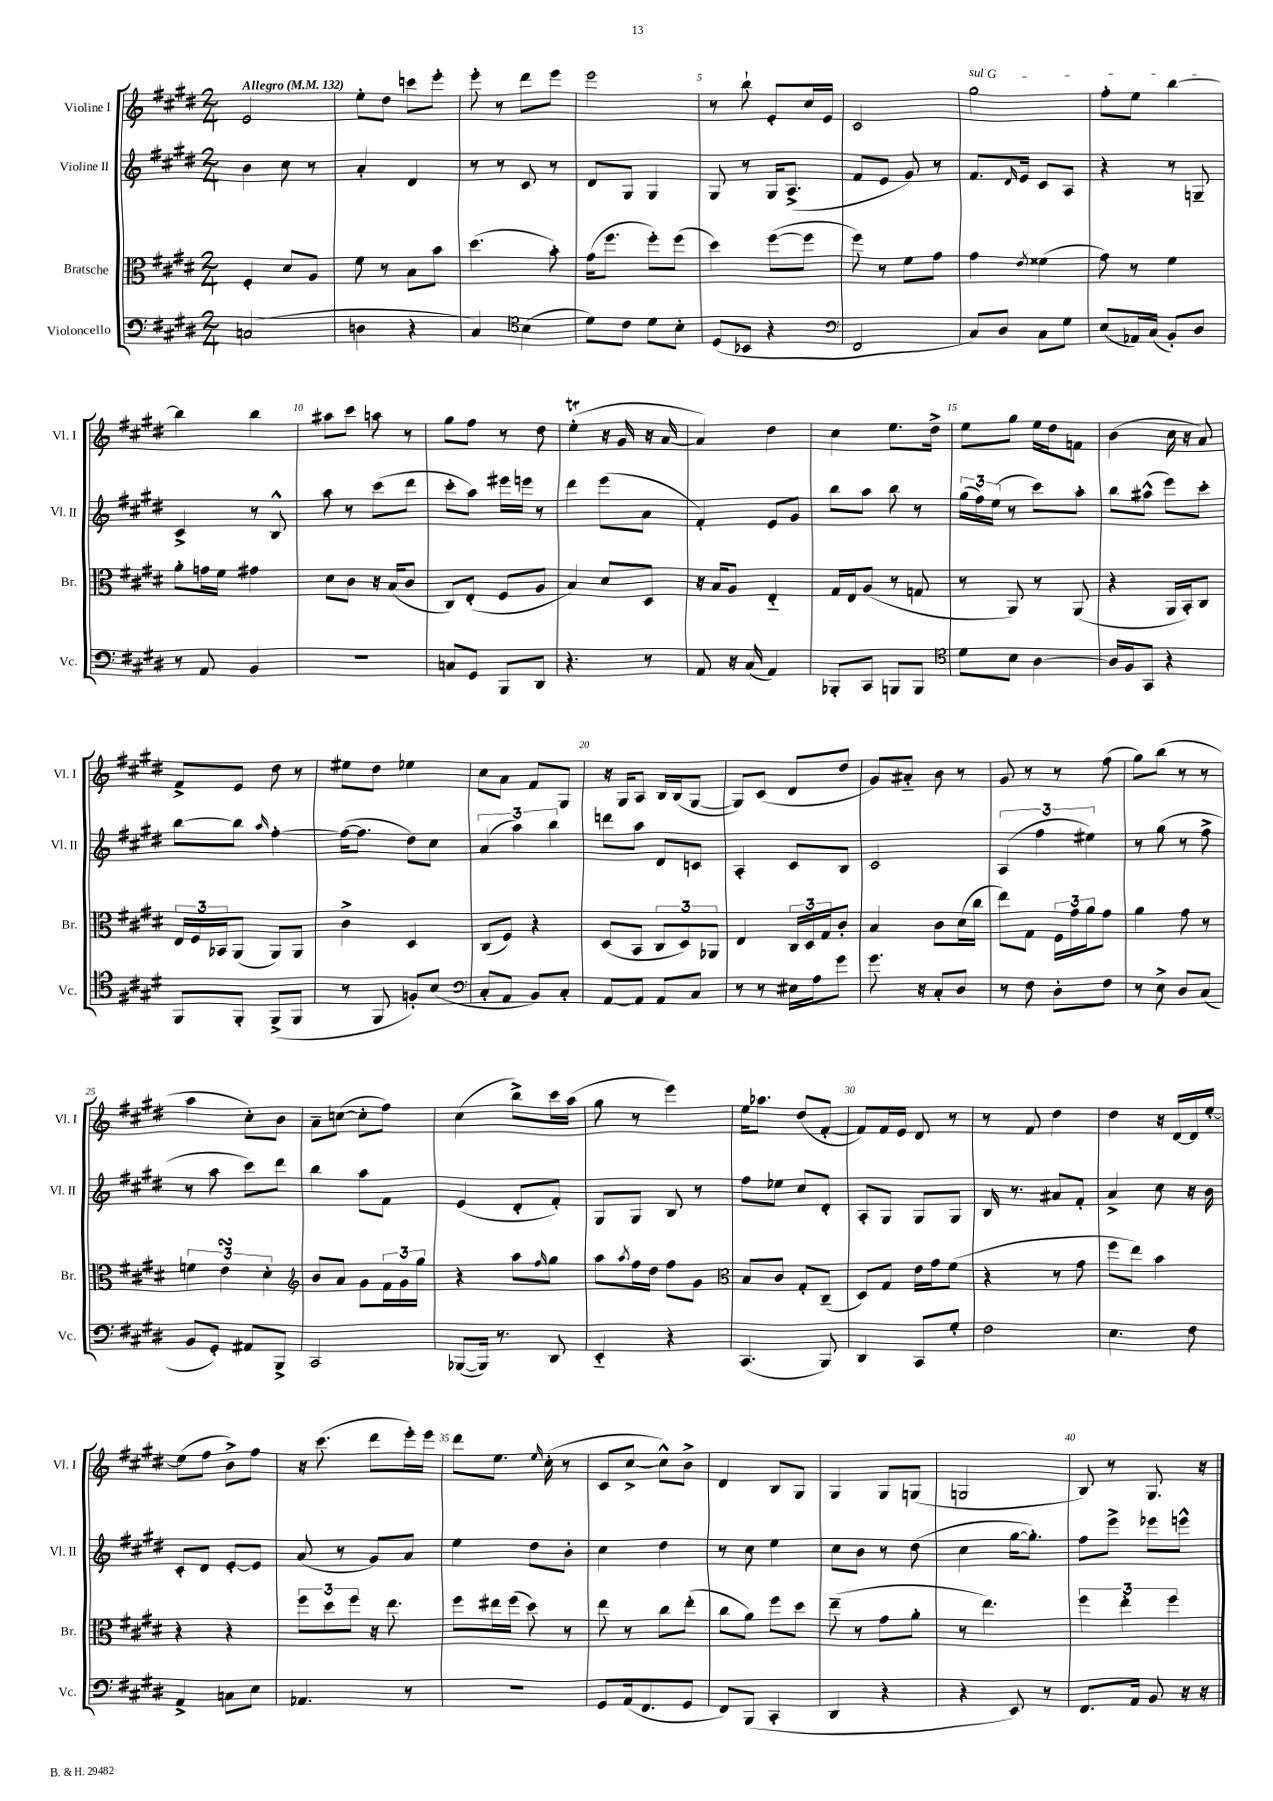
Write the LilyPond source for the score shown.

<<
\new StaffGroup <<
\new Staff = "s0" \with { instrumentName = "Violine I" shortInstrumentName = "Vl. I" } {
    \clef treble \key e \major \numericTimeSignature \time 2/4 \tempo "Allegro" 4 = 132
    e'2 |
    e''8-. dis''8 c'''8 e'''8-. |
    e'''8-. r8 dis'''8 e'''8 |
    e'''2 |
    r8 b''8-! e'8-. cis''16 e'16 |
    cis'2 |
    \once \override TextSpanner.bound-details.left.text = \markup { \italic "sul G" } gis''2\startTextSpan |
    fis''8-. e''8 b''4~\stopTextSpan |
    b''4 b''4 |
    ais''8 cis'''8 a''8 r8 |
    gis''8 fis''8 r8 dis''8 |
    e''4-.\trill( r16 gis'16 r16 a'16~ |
    a'4) dis''4 |
    cis''4 e''8. dis''16-> |
    e''8 gis''8 e''16 dis''16 f'8 |
    b'4( cis''16 r16 a'8) |
    fis'8-> e'8 dis''8 r8 |
    eis''8 dis''8 ees''4 |
    cis''8 a'8 fis'8 gis8 |
    r16 gis16 a8 b16 b16( gis8~ |
    gis8) cis'8( dis'8 dis''8 |
    gis'8) ais'8-_ b'8 r8 |
    gis'8 r8 r8 fis''8( |
    gis''8) b''8( r8 r8 |
    a''4 cis''8-.) b'8 |
    a'8-- c''8~( c''8-. fis''8) |
    cis''4( b''8->) cis'''16 a''16( |
    gis''8 r8 e'''4) |
    e''16 aes''8. dis''8( fis'8~-. |
    fis'8) fis'16 e'16 dis'8 r8 |
    r8 fis'8 dis''4 |
    dis''4 r16 dis'16~ dis'16 e''16~-. |
    e''8( fis''8 b'8->) fis''8 |
    r16 cis'''8.( dis'''8 e'''16-.) e'''16 |
    dis'''8 e''8. \grace { e''16 } cis''16-.( r8 |
    cis'8 cis''8~-> cis''8-^) b'8-> |
    dis'4 b8 gis8 |
    gis4 gis8 g8( |
    g2 |
    b8) r8 gis8. r16 \bar "|." |
}
\new Staff = "s1" \with { instrumentName = "Violine II" shortInstrumentName = "Vl. II" } {
    \clef treble \key e \major \numericTimeSignature \time 2/4
    b'4 cis''8 r8 |
    a'4-. dis'4 |
    r8 r8 cis'8 r8 |
    dis'8 gis8 gis4 |
    gis8 r8 gis16 a8.->( |
    fis'8 e'8 gis'8) r8 |
    fis'8. \grace { dis'16 } e'16 cis'8 a8 |
    r4 r8 g8-- |
    cis'4-> r8 b8-^ |
    a''8 r8 cis'''8( dis'''8 |
    cis'''8-. a''8) eis'''16 e'''16 r8 |
    dis'''4 e'''8( a'8 |
    fis'4-.) e'8 gis'8 |
    b''8 a''8 b''8 r8 |
    \tuplet 3/2 { gis''16( fis''16) e''16( } r8 cis'''8) a''8-. |
    b''8 ais''8-^( e'''8) cis'''8-. |
    b''8~ b''8 \grace { a''16 } fis''4~-. |
    fis''16~( fis''8. dis''8) cis''8 |
    \tuplet 3/2 { a'4( a''4) b''4 } |
    d'''8 a''8 dis'8 c'8 |
    a4-. cis'8 b8 |
    cis'2 |
    \tuplet 3/2 { a4( fis''4 eis''4) } |
    r8 gis''8( r8 fis''8-> |
    r8 a''8 cis'''8) dis'''8 |
    b''4 a''8 fis'8 |
    e'4( dis'8-. fis'8-.) |
    gis8 gis8 b8 r8 |
    fis''8 ees''8 cis''8 dis'8-. |
    a8-. gis8 gis8 gis8 |
    b16 r8. ais'8 fis'8-. |
    a'4-> cis''8 r16 b'16 |
    cis'8-. dis'8 e'8~-. e'8 |
    a'8( r8 gis'8) a'8 |
    e''4 dis''8 b'8-. |
    cis''4 dis''4 |
    r8 cis''8 e''4 |
    cis''8 b'8 r8 dis''8( |
    cis''4 gis''16~ gis''8.-.) |
    fis''8 e'''8-> ees'''8 e'''8-^ \bar "|." |
}
\new Staff = "s2" \with { instrumentName = "Bratsche" shortInstrumentName = "Br." } {
    \clef alto \key e \major \numericTimeSignature \time 2/4
    fis4-. dis'8 a8 |
    fis'8 r8 b8 b'8 |
    dis''4.( b'8-.) |
    gis'16( fis''8. fis''8-.) fis''8( |
    dis''4) fis''8~( fis''8 |
    fis''8) r8 fis'8 gis'8 |
    gis'4 \acciaccatura { e'8 } fisis'4( |
    gis'8) r8 fis'4 |
    a'8-. g'16 fis'16 gis'4 |
    dis'8 cis'8 r16 b16( cis'8 |
    cis8) e8-.( fis8 a8 |
    b4) dis'8 dis8 |
    r16 b16 a8 e4-_ |
    gis16 e16 a8( r8 g8 |
    r8 a,8) r8 a,8( |
    r4 a,16 b,16-.) cis8 |
    \tuplet 3/2 { e16 fis16 bes,16 } a,8( a,8) a,8 |
    cis'4-> dis4 |
    cis8( fis8) r4 |
    dis8( b,8 \tuplet 3/2 { cis8 dis8) aes,8 } |
    e4 \tuplet 3/2 { cis16 dis16 gis16 } cis'8-. |
    b4 cis'8 dis'16( cis''16 |
    e''8) gis8 \tuplet 3/2 { fis16 gis'16 a'16 } gis'8 |
    a'4 gis'8 r8 |
    \tuplet 3/2 { f'4 e'4\turn dis'4-. } |
    \clef treble b'8 a'8 gis'8 \tuplet 3/2 { fis'16 gis'16 gis''16 } |
    r4 a''8 \grace { fis''16 } gis''8 |
    a''8 \acciaccatura { a''8 } fis''16 dis''16 fis''8 gis'8 |
    \clef alto b8 cis'8 gis8-. cis8--( |
    dis8) gis8 e'16 gis'16 fis'8( |
    r4 r8 gis'8 |
    fis''8 e''8) b'4 |
    r4 r4 |
    \tuplet 3/2 { fis''8 dis''8 fis''8 } r16 e''8. |
    fis''8 eis''16 fis''16( dis''8) r8 |
    e''8 r8 cis''8 e''8-.( |
    cis''8 a'8) fis''8 dis''8 |
    e''8--( r8 gis'8 a'8-. |
    r8 e''4.) |
    \tuplet 3/2 { fis''4 e''4-. fis''4 } \bar "|." |
}
\new Staff = "s3" \with { instrumentName = "Violoncello" shortInstrumentName = "Vc." } {
    \clef bass \key e \major \numericTimeSignature \time 2/4
    c2( |
    d4 r4 |
    cis4) \clef tenor b4( |
    dis'8) cis'8 dis'8 b8-. |
    dis8( bes,8 r4 |
    \clef bass fis,2 |
    cis8) dis8 cis8 gis8 |
    e8( aes,16) cis16( b,8-.) dis8 |
    r8 a,8 b,4 |
    R2 |
    c8 gis,8 b,,8 dis,8 |
    r4. r8 |
    a,8 r16 cis16( a,4) |
    bes,,8-. cis,8 b,,8 b,,8 |
    \clef tenor dis'8 b8 a4~ |
    a16 fis16 gis,8 r4 |
    fis,8 fis,8-. fis,8->( fis,8 |
    r8 fis,8 f8-.) b8( |
    \clef bass cis8-. a,8 b,8) cis8-. |
    a,8~ a,8 a,8 cis8 |
    r8 r8 eis16 a16 gis'8 |
    gis'8. r16 cis8-. dis8 |
    r8 fis8 dis8-. fis8 |
    r8 e8-> dis8 cis8( |
    b,8 gis,8-.) ais,8 b,,8-> |
    cis,2 |
    bes,,8~( bes,,16) r8. dis,8 |
    e,4-_ r4 |
    cis,4.( b,,8) |
    dis,4 cis,8 gis8-. |
    fis2 |
    e4. fis8 |
    a,4-> c8 e8 |
    aes,4. r8 |
    R2 |
    gis,8 a,16( fis,8. gis,8 |
    fis,8) b,,8( cis,4-. |
    dis,4 r4 |
    r4 e,8) r8 |
    fis,8. a,16 b,8 r16 r16 \bar "|." |
}
>>
>>
\layout { \context { \Score \override BarNumber.break-visibility = ##(#f #t #t) barNumberVisibility = #(every-nth-bar-number-visible 5) } }
